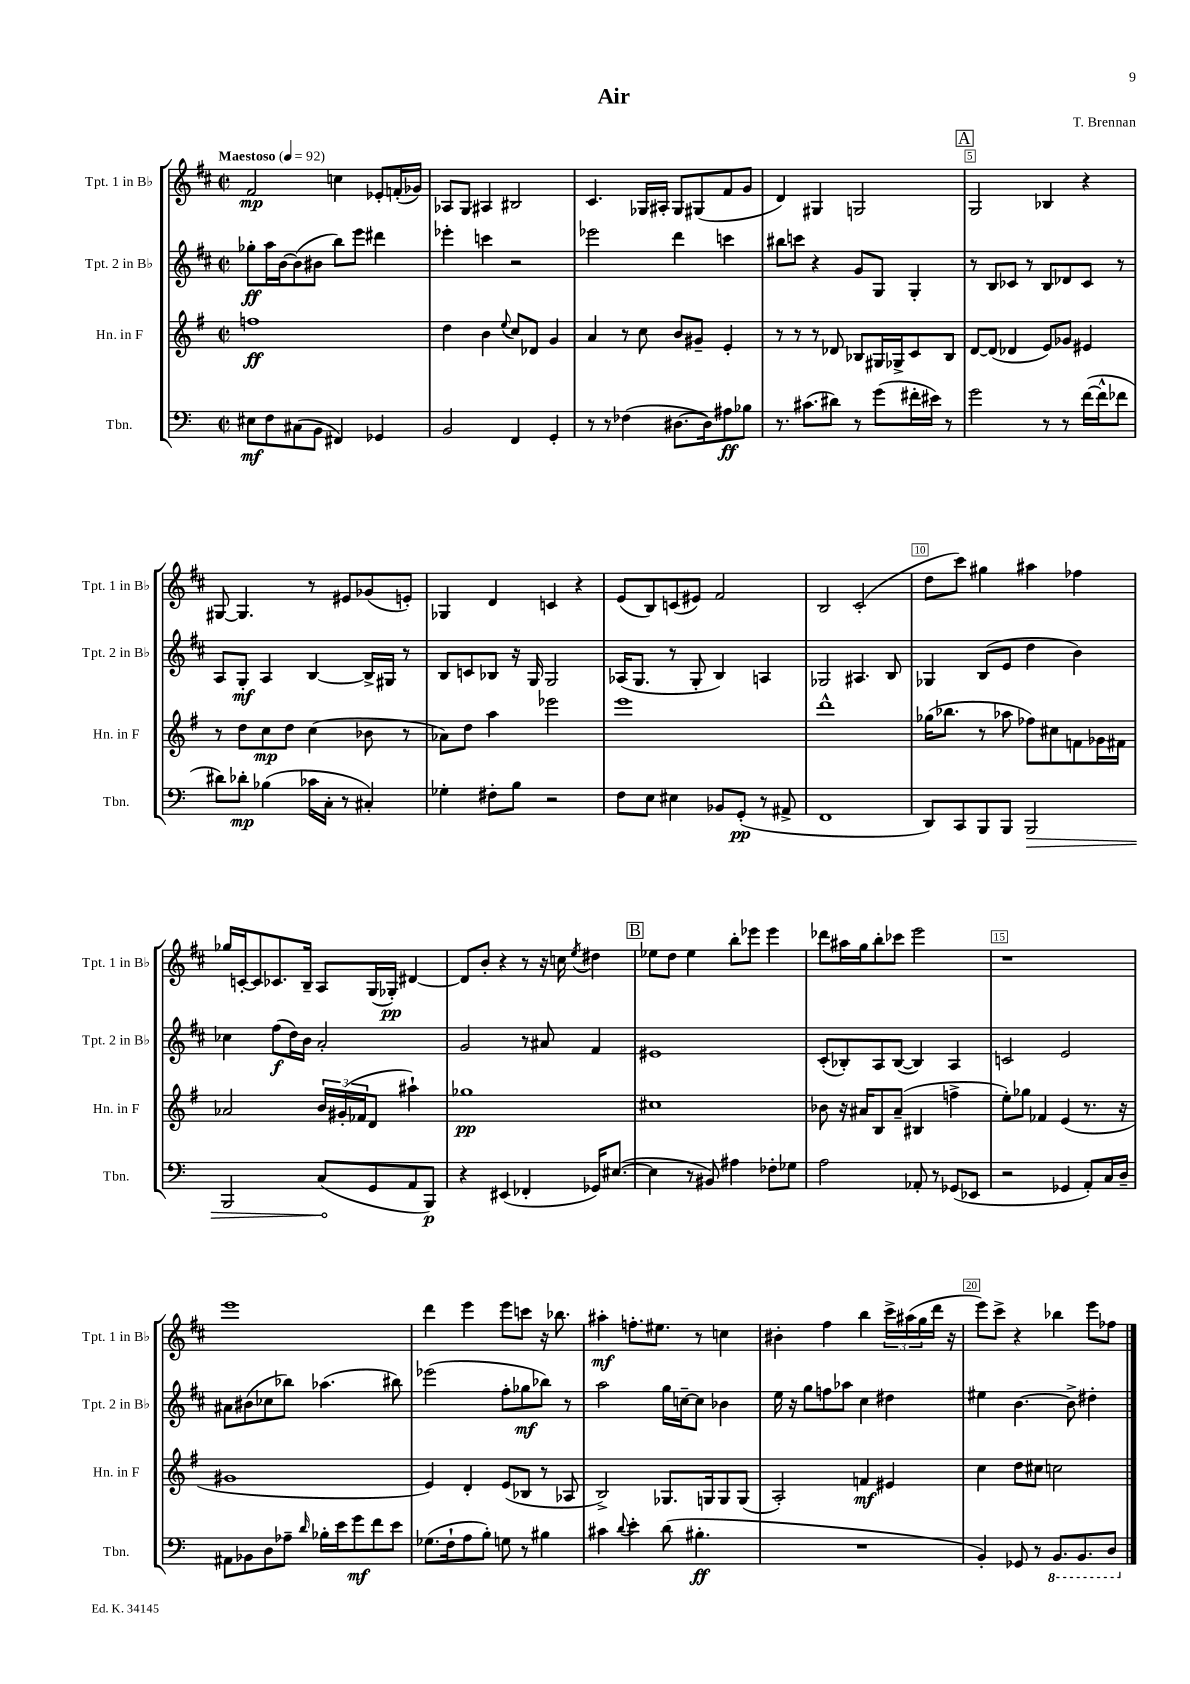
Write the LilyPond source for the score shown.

\header { title = "Air" composer = "T. Brennan" }
<<
\new StaffGroup <<
\new Staff = "s0" \with { instrumentName = "Tpt. 1 in Bb" shortInstrumentName = "Tpt. 1 in Bb" } {
    \clef treble \key d \major \defaultTimeSignature \time 2/2 \tempo "Maestoso" 4 = 92
    fis'2\mp c''4 ees'8-. f'16-.( ges'16) |
    aes8 g8 ais4 bis2 |
    cis'4. ges16 ais16-. ges8 gis8( fis'8 g'8 |
    d'4) gis4 g2 |
    \mark \markup { \box "A" } g2 bes4 r4 |
    gis8~ gis4. r8 eis'8 ges'8( e'8-.) |
    ges4 d'4 c'4 r4 |
    e'8( b8) c'8( eis'8) fis'2 |
    b2 cis'2-.( |
    d''8 cis'''8) gis''4 ais''4 fes''4 |
    ges''16 c'16~-. c'8 ces'8. b16-- a8 g16( ges16-.\pp) dis'4~ |
    dis'8 b'8-. r4 r8 r16 c''16 \acciaccatura { e''8 } dis''4 |
    \mark \markup { \box "B" } ees''8 d''8 ees''4 b''8-. ees'''8 ees'''4 |
    des'''8 ais''16 g''16 b''8-. ces'''8 e'''2 |
    r1 |
    e'''1 |
    d'''4 e'''4 e'''8 c'''8 r16 bes''8. |
    ais''4-.\mf f''8.-. eis''8. r8 c''4 |
    bis'4-. fis''4 b''4 \tuplet 3/2 { cis'''16-> ais''16( g''16 } d'''16 r16 |
    e'''8) cis'''8-> r4 bes''4 e'''8 fes''8 \bar "|." |
}
\new Staff = "s1" \with { instrumentName = "Tpt. 2 in Bb" shortInstrumentName = "Tpt. 2 in Bb" } {
    \clef treble \key d \major \defaultTimeSignature \time 2/2
    ges''8-.\ff a''16 b'16~ b'8( bis'8 b''8) e'''8 dis'''4 |
    ees'''4-. c'''4 r2 |
    ees'''2 d'''4 c'''4 |
    bis''8 c'''8 r4 g'8 g8 g4-. |
    \mark \markup { \box "A" } r8 b8 ces'8 r8 b8 des'8 ces'8 r8 |
    a8 g8-.\mf a4 b4~ b16-> gis16 r8 |
    b8 c'8 bes8 r16 g16 g2 |
    aes16( g8. r8 g8-. b4) a4 |
    ges2 ais4. b8 |
    ges4 b8( e'8 d''4 b'4) |
    ces''4 fis''8\f( d''16) b'16 a'2-. |
    g'2 r8 ais'8 fis'4 |
    \mark \markup { \box "B" } eis'1 |
    cis'8-.( bes8-.) a8 bes8~( bes4) a4 |
    c'2 e'2 |
    ais'8 bis'8( ces''8 bes''8) aes''4.( bis''8) |
    ees'''2( fis''8-. ges''8\mf bes''8) r8 |
    a''2 g''16 c''16~-- c''8 bes'4 |
    e''16 r16 g''8 f''8 aes''8 cis''4 dis''4 |
    eis''4 b'4.~ b'8-> dis''4-. \bar "|." |
}
\new Staff = "s2" \with { instrumentName = "Hn. in F" shortInstrumentName = "Hn. in F" } {
    \clef treble \key g \major \defaultTimeSignature \time 2/2
    f''1\ff |
    d''4 b'4 \appoggiatura { e''8 } c''8 des'8 g'4 |
    a'4 r8 c''8 b'8 gis'8-- e'4-. |
    r8 r8 r8 des'8 bes8 gis16 ges16-> c'8 bes8 |
    \mark \markup { \box "A" } d'8~ d'8( des'4 e'8) ges'8 eis'4 |
    r8 d''8 c''8\mp d''8 c''4( bes'8 r8 |
    aes'8) d''8 a''4 ees'''2 |
    e'''1 |
    d'''1-^ |
    ges''16( bes''8. r8 aes''8 fes''8) cis''8 f'8 ges'16 fis'16 |
    aes'2 \tuplet 3/2 { b'16 gis'16-.( fes'16 } d'8 ais''4-!) |
    ges''1\pp |
    \mark \markup { \box "B" } cis''1 |
    bes'8 r16 ais'16 b8 ais'8--( bis4 f''4-> |
    e''8-.) ges''8 fes'4 e'4( r8. r16 |
    gis'1 |
    e'4) d'4-. e'8( bes8 r8 aes8 |
    b2->) ges8. g16 g8 g8( |
    a2-.) f'4\mf eis'4 |
    c''4 d''8 cis''8 c''2 \bar "|." |
}
\new Staff = "s3" \with { instrumentName = "Tbn." shortInstrumentName = "Tbn." } {
    \clef bass \key c \major \defaultTimeSignature \time 2/2
    eis8\mf f8 cis8( b,8 fis,4) ges,4 |
    b,2 f,4 g,4-. |
    r8 r8 fes4( dis8.~ dis16) ais8\ff bes8 |
    r8. cis'8.( dis'8) r8 g'8( fis'16-. eis'16) r8 |
    \mark \markup { \box "A" } g'2 r8 r8 f'16~( f'16-^ fes'8 |
    dis'8) des'8-.\mp bes4( ces'16 c16-. r8 cis4-.) |
    ges4-. fis8-. b8 r2 |
    f8 e8 eis4 bes,8 g,8-.\pp( r8 ais,8-> |
    f,1 |
    d,8) c,8 b,,8 b,,8 \once \override Hairpin.circled-tip = ##t b,,2\> |
    b,,2 c8\!( g,8 a,8 b,,8\p) |
    r4 eis,4( fes,4-. ges,16) eis8.~( |
    \mark \markup { \box "B" } eis4 r8 bis,8) ais4 fes8-. ges8 |
    a2 aes,8-. r8 ges,8( ees,8 |
    r2 ges,4 a,8-.) c16 d16-- |
    ais,8 bes,8 d8 aes8-- \grace { d'16 } bes16-. e'16 g'8\mf f'8 e'8 |
    ges8.( f16-! a8 b8-.) g8 r8 bis4 |
    cis'4 \appoggiatura { d'8 } e'4-. d'8( bis4.-.\ff |
    R1 |
    b,4-.) ges,8 r8 \ottava #-1 b,,8. b,,8. d,8 \ottava #0 \bar "|." |
}
>>
>>
\layout { \context { \Score \override BarNumber.break-visibility = ##(#f #t #t) barNumberVisibility = #(every-nth-bar-number-visible 5) \override BarNumber.stencil = #(make-stencil-boxer 0.1 0.3 ly:text-interface::print) } }
